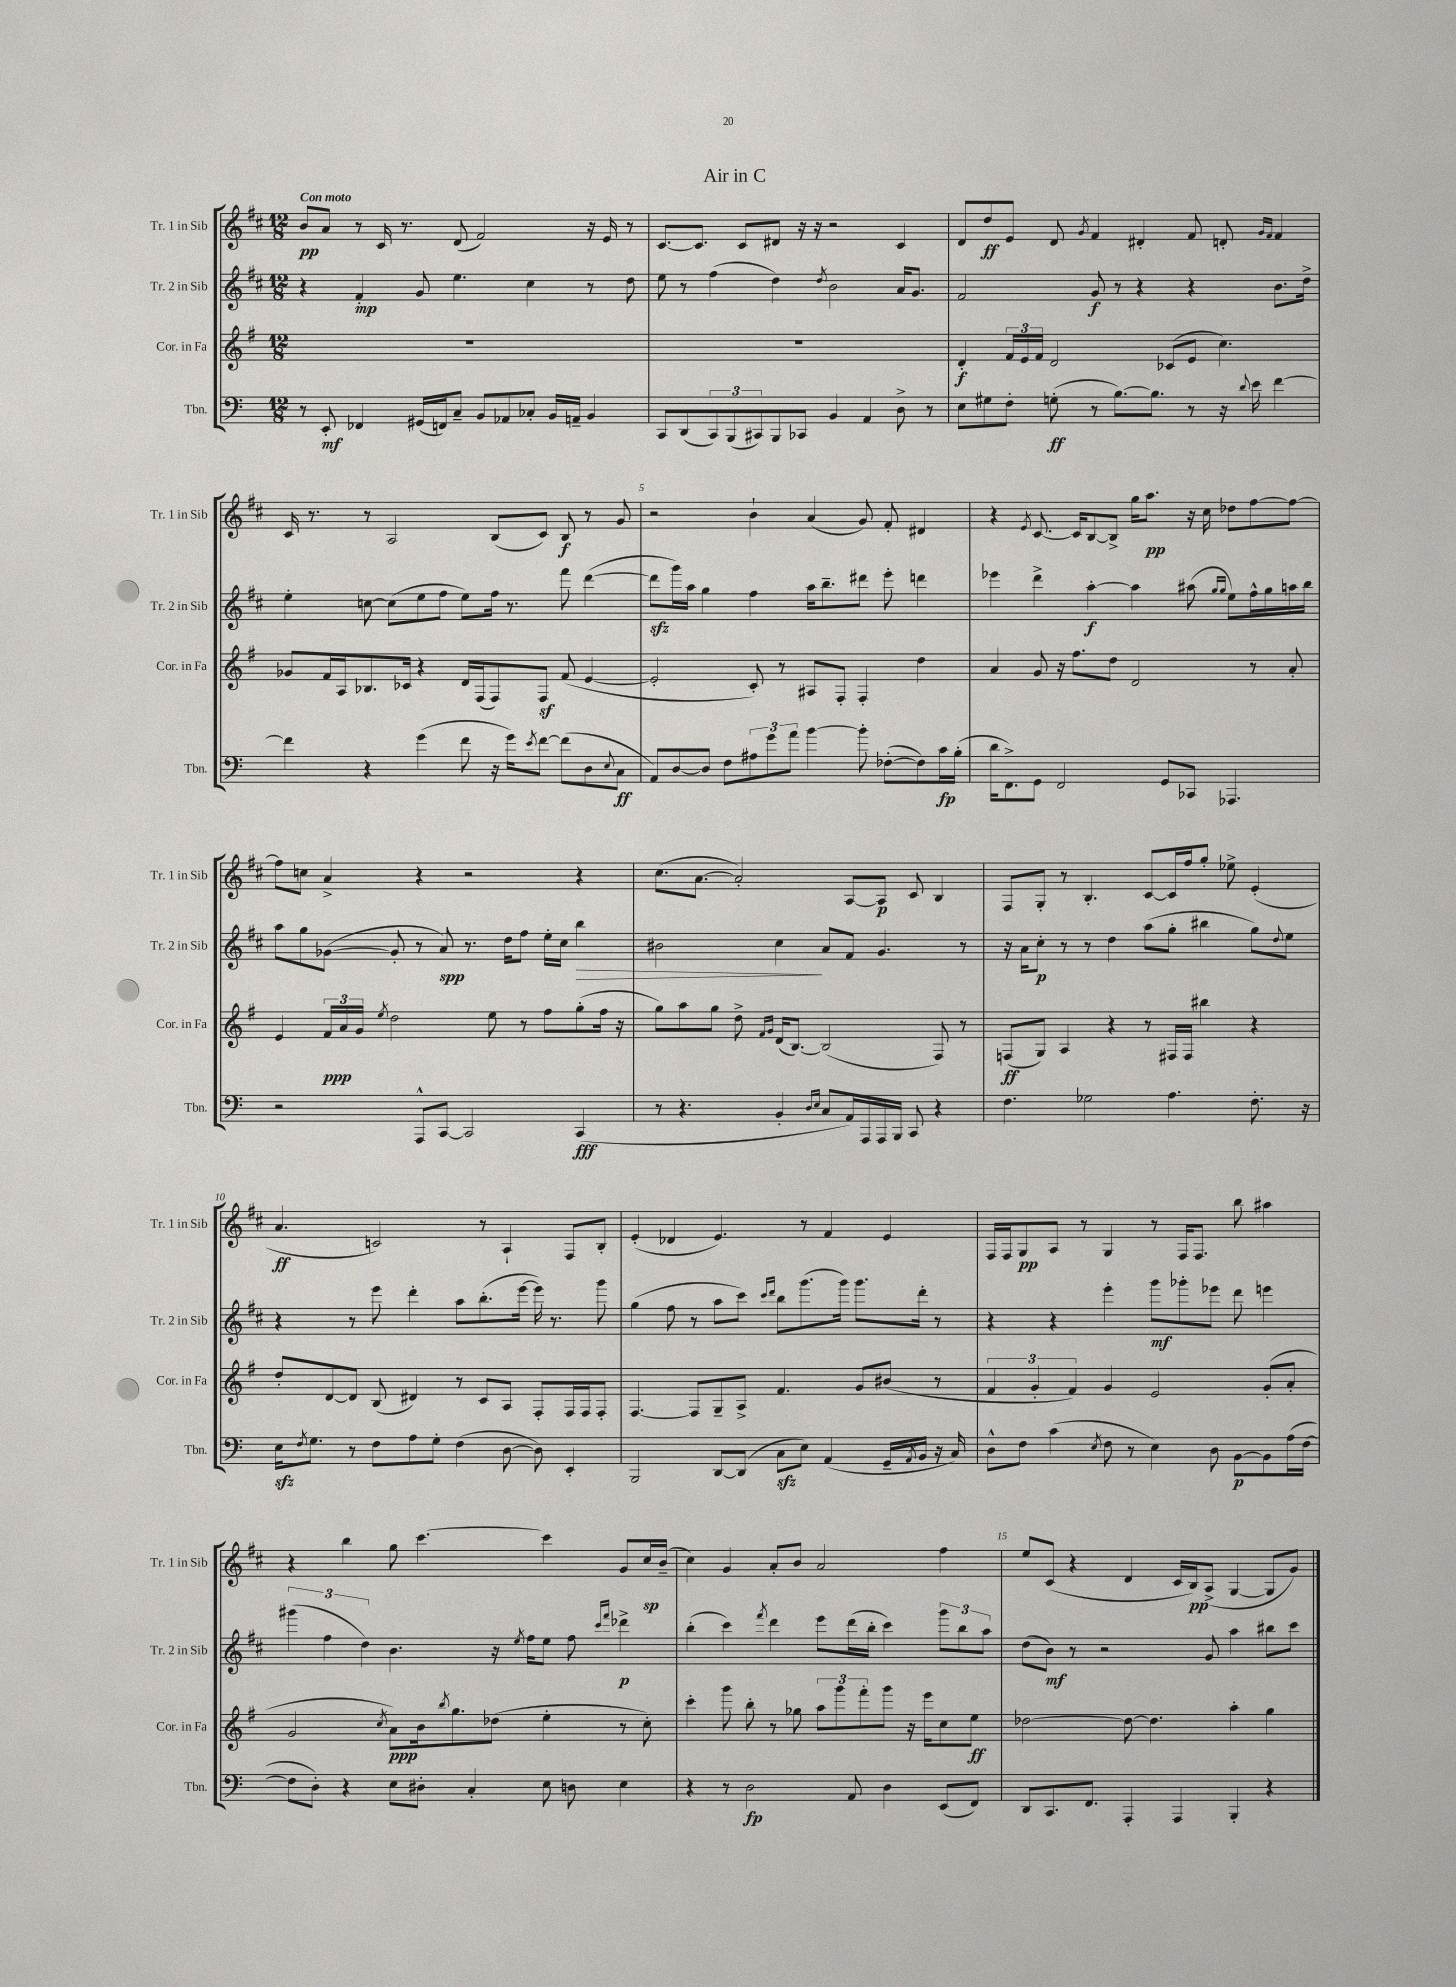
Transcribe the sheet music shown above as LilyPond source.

\header { title = "Air in C" }
<<
\new StaffGroup <<
\new Staff = "s0" \with { instrumentName = "Tr. 1 in Sib" shortInstrumentName = "Tr. 1 in Sib" } {
    \clef treble \key d \major \numericTimeSignature \time 12/8 \tempo "Con moto"
    b'8\pp a'8 r8 cis'16 r8. d'8( fis'2) r16 e'16 r8 |
    cis'8.~ cis'8. cis'8 dis'8 r16 r16 r2 cis'4 |
    d'8 d''8\ff e'8 d'8 \acciaccatura { g'8 } fis'4 dis'4-. fis'8 d'8-. \grace { g'16 fis'16 } fis'4 |
    cis'16 r8. r8 a2 b8( cis'8) b8\f r8 g'8 |
    r2 b'4-! a'4( g'8) fis'8-. dis'4 |
    r4 \acciaccatura { e'8 } cis'8.~ cis'16 b8~ b8-> g''16 a''8.\pp r16 cis''16 des''8 fis''8~ fis''8~ |
    fis''8 c''8 a'4-> r4 r2 r4 |
    cis''8.( a'8.~ a'2-.) a8~ a8\p cis'8 b4 |
    fis8 g8-. r8 b4.-. cis'8~ cis'16 fis''16 g''8-. ees''8-> e'4-.( |
    a'4.\ff c'2) r8 a4-! fis8 b8-. |
    e'4-.( des'4 e'4.) r8 fis'4 e'4 |
    fis16 fis16 g8\pp a8 r8 g4 r8 fis16 fis8. b''8 ais''4 |
    r4 b''4 g''8 cis'''4.~ cis'''4 g'8 cis''16\sp b'16--( |
    cis''4) g'4 a'8-. b'8 a'2 fis''4 |
    e''8 cis'8( r4 d'4 cis'16 b16\pp) a8->( g4~ g8 g'8) \bar "|." |
}
\new Staff = "s1" \with { instrumentName = "Tr. 2 in Sib" shortInstrumentName = "Tr. 2 in Sib" } {
    \clef treble \key d \major \numericTimeSignature \time 12/8
    r4 fis'4-.\mp g'8 e''4. cis''4 r8 d''8 |
    e''8 r8 fis''4( d''4) \acciaccatura { d''8 } b'2 a'16 g'8. |
    fis'2 g'8\f r8 r4 r4 b'8. d''16-> |
    e''4-. c''8~ c''8( e''8 fis''8 e''8) fis''16 r8. fis'''8 d'''4~( |
    d'''8\sfz g'''16) a''16 g''4 fis''4 a''16 b''8.-- dis'''8 e'''8-. d'''4 |
    ees'''4 d'''4-> a''4~-.\f a''4 ais''8( \grace { g''16 g''16 } e''8) fis''16-^ g''16 a''16 b''16 |
    a''8 g''8 ges'8~( ges'8-. r8 a'8\spp) r8. d''16 fis''8 e''16-. cis''16 b''4\> |
    bis'2 cis''4\! a'8 fis'8 g'4. r8 |
    r16 a'16 cis''8-.\p r8 r8 d''4 a''8( g''8-. bis''4 g''8) \appoggiatura { d''8 } e''8 |
    r4 r8 e'''8 d'''4-. a''8 b''8.-.( e'''16~ e'''16) r8. g'''8 |
    g''4( fis''8 r8 a''8 cis'''8) \grace { cis'''16 d'''16 } b''8 g'''8.( g'''16) g'''8. d'''16-. r8 |
    r4 r4 e'''4-. g'''8\mf ges'''8-. ees'''8 d'''8 e'''4 |
    \tuplet 3/2 { gis'''4( fis''4 d''4) } b'4. r16 \acciaccatura { e''8 } fis''16 e''8 fis''8 \grace { cis'''16 fis'''16 } des'''4->\p |
    b''4-.( cis'''4) \acciaccatura { fis'''8 } d'''4 e'''8 d'''16( b''16-. cis'''4) \tuplet 3/2 { g'''8 b''8 a''8 } |
    d''8( b'8\mf) r8 r2 g'8 a''4 bis''8 cis'''8 \bar "|." |
}
\new Staff = "s2" \with { instrumentName = "Cor. in Fa" shortInstrumentName = "Cor. in Fa" } {
    \clef treble \key g \major \numericTimeSignature \time 12/8
    R1. |
    R1. |
    d'4-.\f \tuplet 3/2 { fis'16 e'16 fis'16 } d'2 ces'8( e'8 c''4.) |
    ges'8 fis'16 a16 bes8. ces'16 r4 d'16 fis16( fis8) fis8\sf fis'8( e'4~ |
    e'2-. c'8-.) r8 ais8 fis8-. fis4-. d''4 |
    a'4 g'8 r16 fis''8. d''8 d'2 r8 a'8-. |
    e'4 \tuplet 3/2 { fis'16\ppp a'16 g'16 } \acciaccatura { e''8 } d''2 e''8 r8 fis''8 g''8-.( fis''16 r16 |
    g''8) a''8 g''8 d''8-> \grace { fis'16 g'16 } d'16( b8.~) b2( fis8) r8 |
    f8\ff( g8) a4 r4 r8 fis16 fis16 bis''4 r4 |
    d''8-. d'8~ d'8 b8( dis'4) r8 c'8 a8 fis8-. fis16 fis16 fis8-. |
    fis4.~ fis8 g8-- a8-> fis'4. g'8 bis'8( r8 |
    \tuplet 3/2 { fis'4 g'4-. fis'4) } g'4 e'2 g'8-.( a'8-. |
    g'2 \acciaccatura { c''8 } a'8\ppp) b'16 \acciaccatura { b''8 } g''8. des''8( e''4-. r8 c''8-.) |
    c'''4-. g'''8 b''8-. r8 ges''8 \tuplet 3/2 { a''8 g'''8 fis'''8-. } g'''8 r16 e'''16 c''8 e''8\ff |
    des''2~ des''8~ des''4. a''4-. g''4 \bar "|." |
}
\new Staff = "s3" \with { instrumentName = "Tbn." shortInstrumentName = "Tbn." } {
    \clef bass \key c \major \numericTimeSignature \time 12/8
    r8 e,8-.\mf fes,4 gis,16( f,16) c8-- b,8 aes,8 ces8-. b,16 a,16-- b,4 |
    c,8 d,8( \tuplet 3/2 { c,8) b,,8( cis,8) } b,,8 ces,8 b,4 a,4 d8-> r8 |
    e8 gis8 f8-. g8-.\ff( r8 b8.~) b8. r8 r16 \appoggiatura { d'8 } e'16 f'4~ |
    f'4 r4 g'4( f'8 r16 g'16) \acciaccatura { e'8 } f'8~ f'8( d8 \appoggiatura { e8 } c8\ff |
    a,8) d8~ d8 f8 \tuplet 3/2 { ais8 g'8 a'8 } b'4~ b'8-. fes8~-.( fes8) c'16\fp b16-.( |
    d'16 f,8.->) g,8 f,2 g,8 ces,8 aes,,4. |
    r2 a,,8-^ c,8~ c,2 c,4\fff( |
    r8 r4. b,4-. \grace { d16 e16 } c8 a,16) a,,16 a,,16 b,,16 c,8 r4 |
    f4. ges2 a4. f8.-. r16 |
    e16\sfz \acciaccatura { f8 } g8. r8 f8 a8 g8-. f4( d8~ d8) e,4-. |
    b,,2 d,8~ d,8( c8\sfz e8) a,4( g,16-- \acciaccatura { a,8 } b,16 r16 c16) |
    d8-^ f8 c'4( \acciaccatura { e8 } f8 r8 e4) d8 b,8~\p b,8 a16( f16~ |
    f8 d8-.) r4 e8 dis8-. c4-. e8 d8 e4 |
    r4 r8 d2\fp a,8 d4 e,8( f,8) |
    d,8 c,8. f,8. a,,4-. a,,4 b,,4-. r4 \bar "|." |
}
>>
>>
\layout { \context { \Score \override BarNumber.break-visibility = ##(#f #t #t) barNumberVisibility = #(every-nth-bar-number-visible 5) } }
